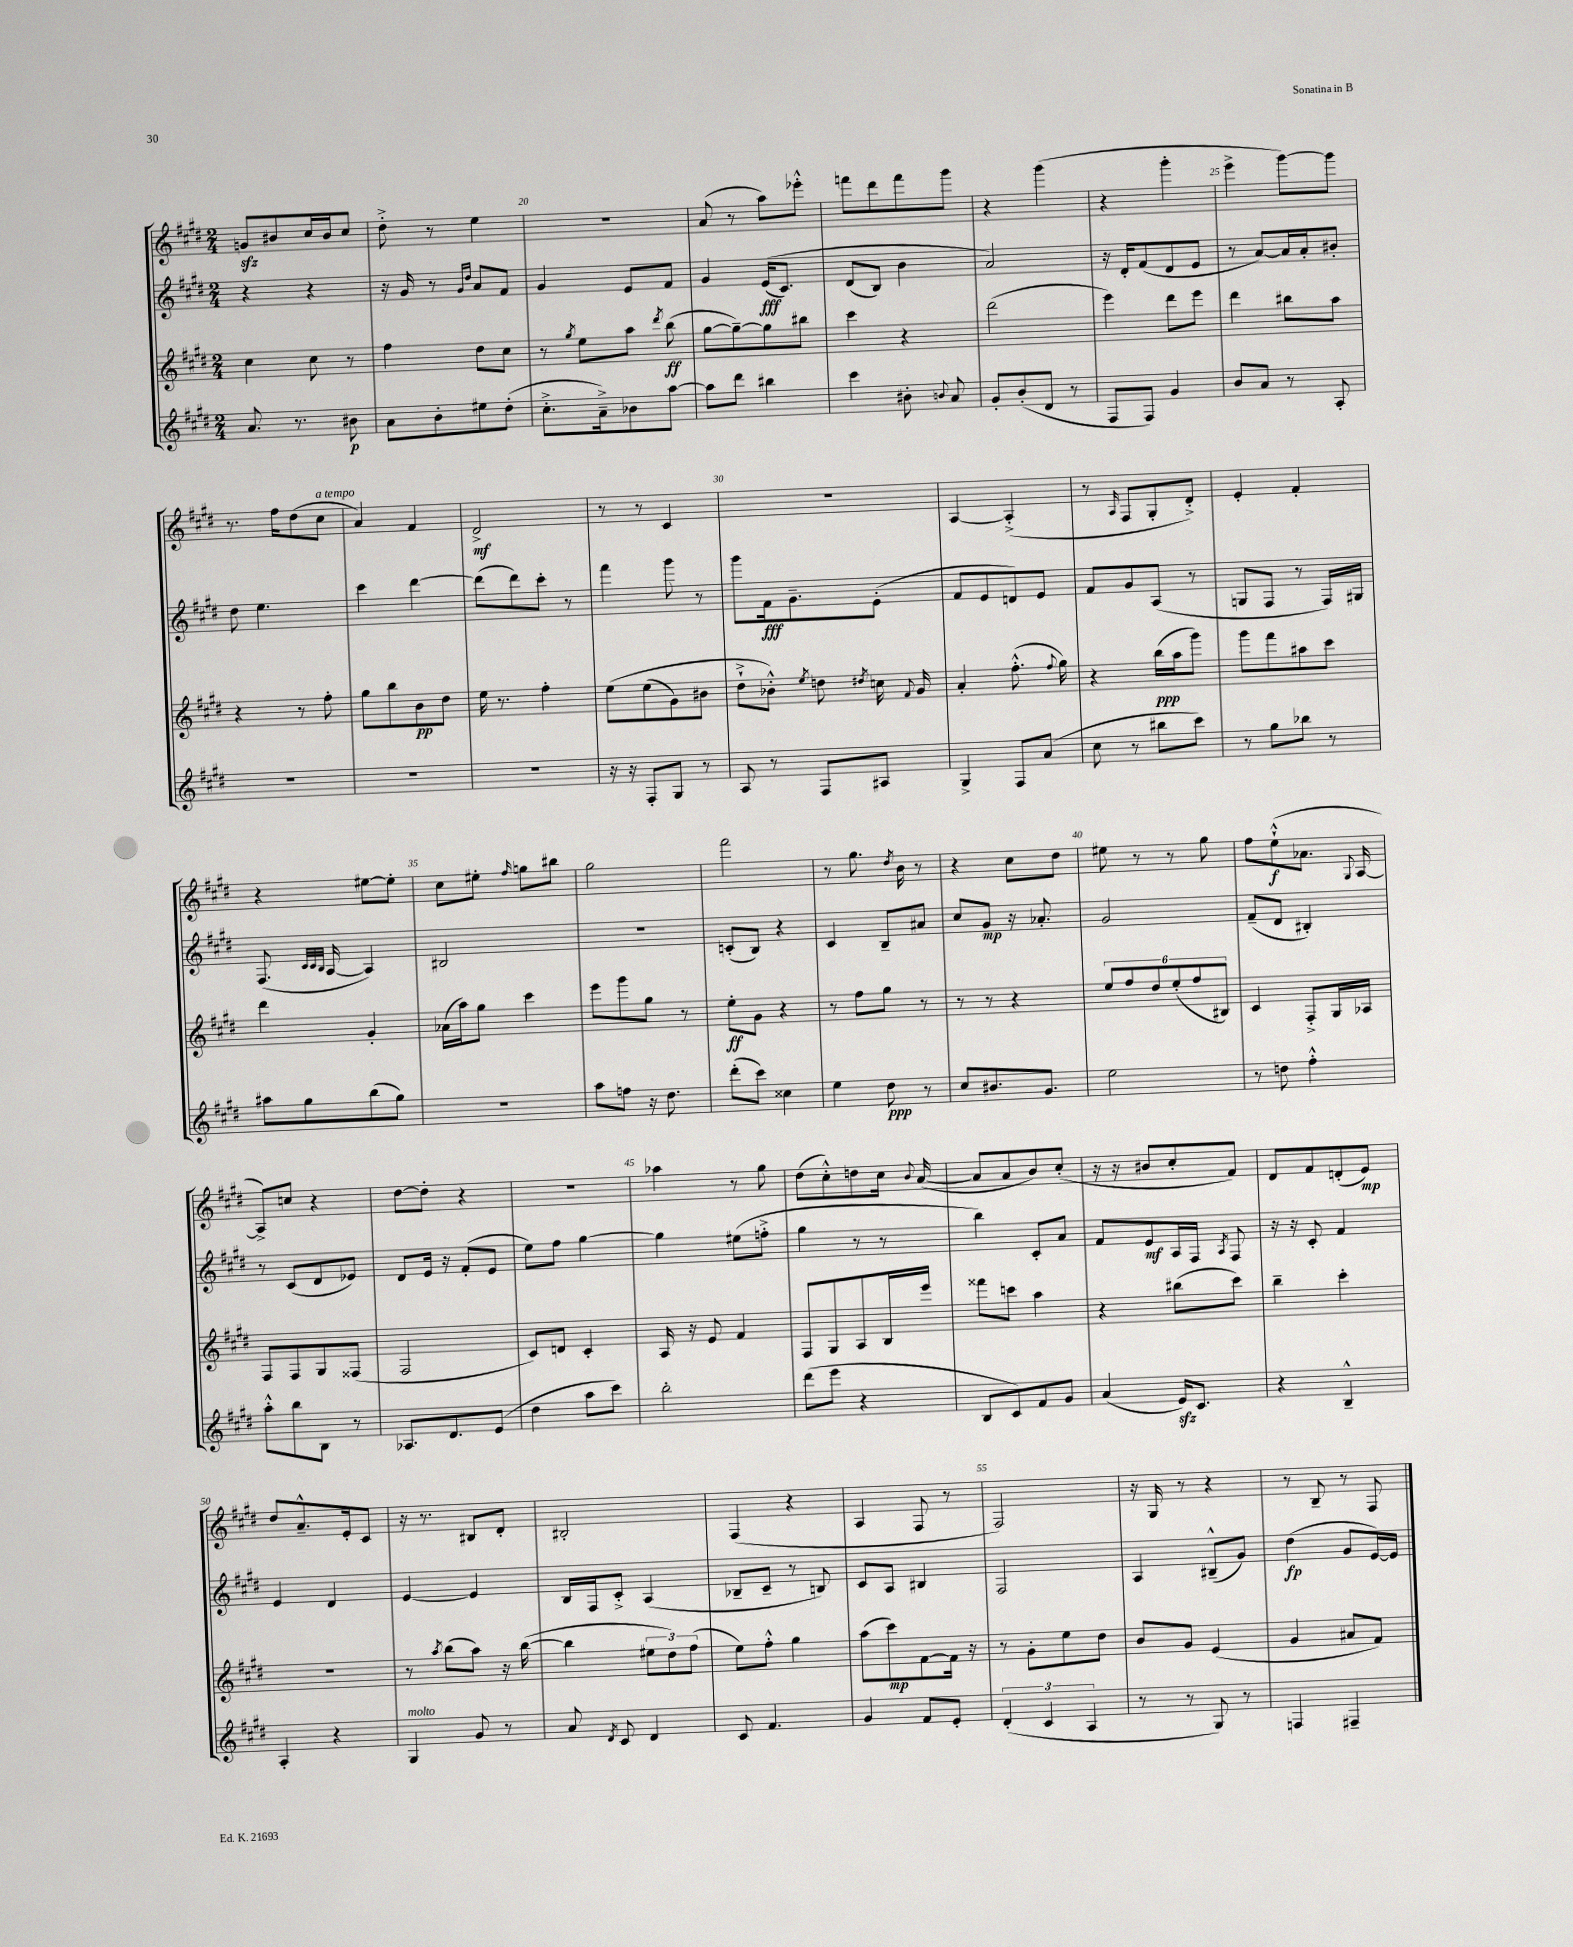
<<
\new StaffGroup <<
\new Staff = "s0" {
    \clef treble \key e \major \numericTimeSignature \time 2/4
    \autoBeamOff g'8[\sfz bis'8 cis''16 bis'16 cis''8] |
    dis''8-.-> r8 e''4 |
    R2 |
    a'8( r8 a''8[) ees'''8]-.-^ |
    f'''8[ dis'''8 f'''8 gis'''8] |
    r4 gis'''4( |
    r4 gis'''4-. |
    e'''4-> gis'''8[~) gis'''8] |
    r8. fis''16[ dis''8( cis''8]^\markup { \italic "a tempo" } |
    a'4) fis'4 |
    dis'2->\mf |
    r8 r8 cis'4 |
    R2 |
    a4~ a4-.->( |
    r8 \grace { a16 } fis8[ gis8-. dis'8]-.->) |
    e'4-. fis'4-. |
    r4 eis''8[~ eis''8]-. |
    cis''8[ eis''8]-. \grace { fis''16 } g''8[ bis''8] |
    gis''2 |
    fis'''2 |
    r8 gis''8. \acciaccatura { dis''8 } b'16 r8 |
    r4 cis''8[ dis''8] |
    eis''8 r8 r8 gis''8 |
    fis''8[ e''8-!-^\f( aes'8.] \appoggiatura { gis8 } a16~ |
    a8[->) c''8] r4 |
    dis''8[~ dis''8]-. r4 |
    R2 |
    aes''4 r8 gis''8 |
    dis''8[( cis''8-.-^) d''8 cis''16] \appoggiatura { b'8 } a'16~( |
    a'8[ a'8 b'8) cis''8]-.( |
    r16 r16 bis'8[ cis''8-. fis'8]) |
    dis'8[ fis'8 d'8-.( e'8]\mp) |
    dis''8[ a'8.---^ e'16-. cis'8] |
    r16 r8. bis8[ dis'8]-. |
    bis2-. |
    fis4( r4 |
    a4 fis8 r8 |
    fis2) |
    r16 gis16 r8 r4 |
    r8 b8-- r8 fis8 \bar "|." |
}
\new Staff = "s1" {
    \clef treble \key e \major \numericTimeSignature \time 2/4
    \autoBeamOff r4 r4 |
    r16 gis'16 r8 \grace { gis'16[ dis''16] } a'8[ fis'8] |
    gis'4 e'8[ fis'8] |
    gis'4 e'16[\fff(\( cis'8.]) |
    dis'8[( b8]) b'4 |
    a'2\) |
    r16 dis'16[-. fis'8( dis'8 e'8] |
    r8 a'8[~) a'16 a'16-. bis'8]-. |
    dis''8 e''4. |
    cis'''4 dis'''4~ |
    dis'''8[( dis'''8) cis'''8]-. r8 |
    fis'''4 gis'''8 r8 |
    gis'''8[ fis'16\fff gis'8.-- e'8]-.( |
    fis'8[ e'8 d'8) e'8] |
    fis'8[ gis'8 a8]( r8 |
    g8[ fis8] r8 fis16[) gis16] |
    fis8.( \grace { cis'32[ cis'32 b32] } a16~ a4) |
    bis2 |
    r2 |
    c'8[-.( b8]) r4 |
    cis'4 b8[-- ais'8] |
    cis''8[ gis'8]\mp r16 aes'8.-. |
    gis'2 |
    fis'8[--( dis'8] bis4-.) |
    r8 cis'8[( dis'8 ees'8]) |
    dis'8[ e'16] r16 fis'8[-.( e'8] |
    e''8[) fis''8] gis''4~ |
    gis''4 eis''8[( f''8]-.-> |
    gis''4 r8 r8 |
    b''4) cis'8[-. a'8] |
    fis'8[ e'8\mf a16 fis16] \acciaccatura { a8 } fis8 |
    r16 r16 cis'8-. fis'4 |
    e'4 dis'4 |
    e'4~ e'4 |
    b16[ fis16 cis'8]-.-> a4( |
    bes8[-- cis'8]-- r8 b8) |
    cis'8[ a8] bis4 |
    fis2 |
    a4 bis8[---^( gis'8]) |
    dis''4\fp( gis'8[ e'16~) e'16] \bar "|." |
}
\new Staff = "s2" {
    \clef treble \key e \major \numericTimeSignature \time 2/4
    \autoBeamOff cis''4 cis''8 r8 |
    fis''4 dis''8[ cis''8] |
    r8 \acciaccatura { gis''8 } e''8[ a''8] \acciaccatura { dis'''8 } b''8\ff( |
    gis''8[~ gis''8~--) gis''8 bis''8] |
    cis'''4 r4 |
    dis'''2( |
    e'''4) dis'''8[ e'''8] |
    dis'''4 bis''8[ a''8] |
    r4 r8 fis''8-. |
    gis''8[ b''8 b'8\pp dis''8] |
    e''16 r8. fis''4-. |
    e''8[\( e''8( gis'8) bis'8] |
    dis''8[-!-> bes'8]-.-^\) \acciaccatura { e''8 } d''8 \acciaccatura { dis''8 } c''16 \appoggiatura { fis'8 } gis'16 |
    a'4-. fis''8.-.-^( \appoggiatura { fis''8 } gis''16) |
    r4 b''16[\ppp( a''16 gis'''8]) |
    gis'''8[ fis'''8 ais''8 cis'''8] |
    dis'''4 gis'4-. |
    aes'16[( a''16) gis''8] cis'''4 |
    e'''8[ gis'''8 gis''8] r8 |
    e''8[-.\ff gis'8] r4 |
    r8 fis''8[ gis''8] r8 |
    r8 r8 r4 |
    \tuplet 6/4 { e''8[ fis''8 dis''8 e''8-.( fis''8 bis8]) } |
    cis'4 fis8[-.-> gis16 aes16] |
    fis8[ fis8 gis8 fisis8]( |
    fis2 |
    cis'8[) d'8] cis'4-. |
    a16 r16 e'8 fis'4 |
    fis8[ gis8 a8 b16 e'''16] |
    fisis'''8[ c'''8] a''4 |
    r4 bis''8[( cis'''8]) |
    b''4-- cis'''4-. |
    r2 |
    r8 \acciaccatura { a''8 } b''8[( a''8]) r16 b''16~( |
    b''4 \tuplet 3/2 { eis''8[ dis''8) fis''8]( } |
    e''8[) fis''8]-.-^ gis''4 |
    a''8[( cis'''8\mp) fis'8~ fis'16] r16 |
    r8 gis'8[-. e''8 dis''8] |
    b'8[ gis'8] e'4( |
    gis'4 ais'8[ fis'8]) \bar "|." |
}
\new Staff = "s3" {
    \clef treble \key e \major \numericTimeSignature \time 2/4
    \autoBeamOff a'8. r8. bis'8\p |
    a'8[ b'8-. eis''8 dis''8]-.( |
    cis''8.[-.-> a'16--->) bes'8 a''8]~ |
    a''8[ dis'''8] bis''4 |
    cis'''4 bis'8-. \appoggiatura { b'8 } a'8 |
    gis'8[-. b'8-.( dis'8] r8 |
    fis8[ fis8]) gis'4 |
    b'8[ a'8] r8 a8-. |
    R2 |
    R2 |
    R2 |
    r16 r16 fis8[-. gis8] r8 |
    a8 r8 fis8[ ais8] |
    gis4-> fis8[ a'8]( |
    cis''8 r8 bis''8[ cis'''8]) |
    r8 gis''8[ bes''8] r8 |
    ais''8[ gis''8 b''8( gis''8]) |
    r2 |
    a''8[ f''8] r16 dis''8. |
    dis'''8[-.( cis'''8]) cisis''4 |
    e''4 dis''8\ppp r8 |
    cis''8[ bis'8. gis'8.] |
    e''2 |
    r8 d''8 fis''4-.-^ |
    a''8[-.-^ b''8 b8] r8 |
    aes8.[ dis'8. e'8]( |
    dis''4 a''8[ cis'''8]) |
    b''2-. |
    dis'''8[( e'''8] r4 |
    b8[ cis'8) fis'8 gis'8] |
    a'4( e'16[\sfz) cis'8.] |
    r4 b4---^ |
    a4-. r4 |
    gis4^\markup { \italic "molto" } gis'8 r8 |
    a'8 \acciaccatura { dis'8 } cis'8 dis'4 |
    cis'8 fis'4. |
    gis'4 fis'8[ e'8]-. |
    \tuplet 3/2 { dis'4-.( cis'4 a4 } |
    r8 r8 gis8) r8 |
    f4 fis4-- \bar "|." |
}
>>
>>
\layout { \context { \Score currentBarNumber = #18 \override BarNumber.break-visibility = ##(#f #t #t) barNumberVisibility = #(every-nth-bar-number-visible 5) } }
